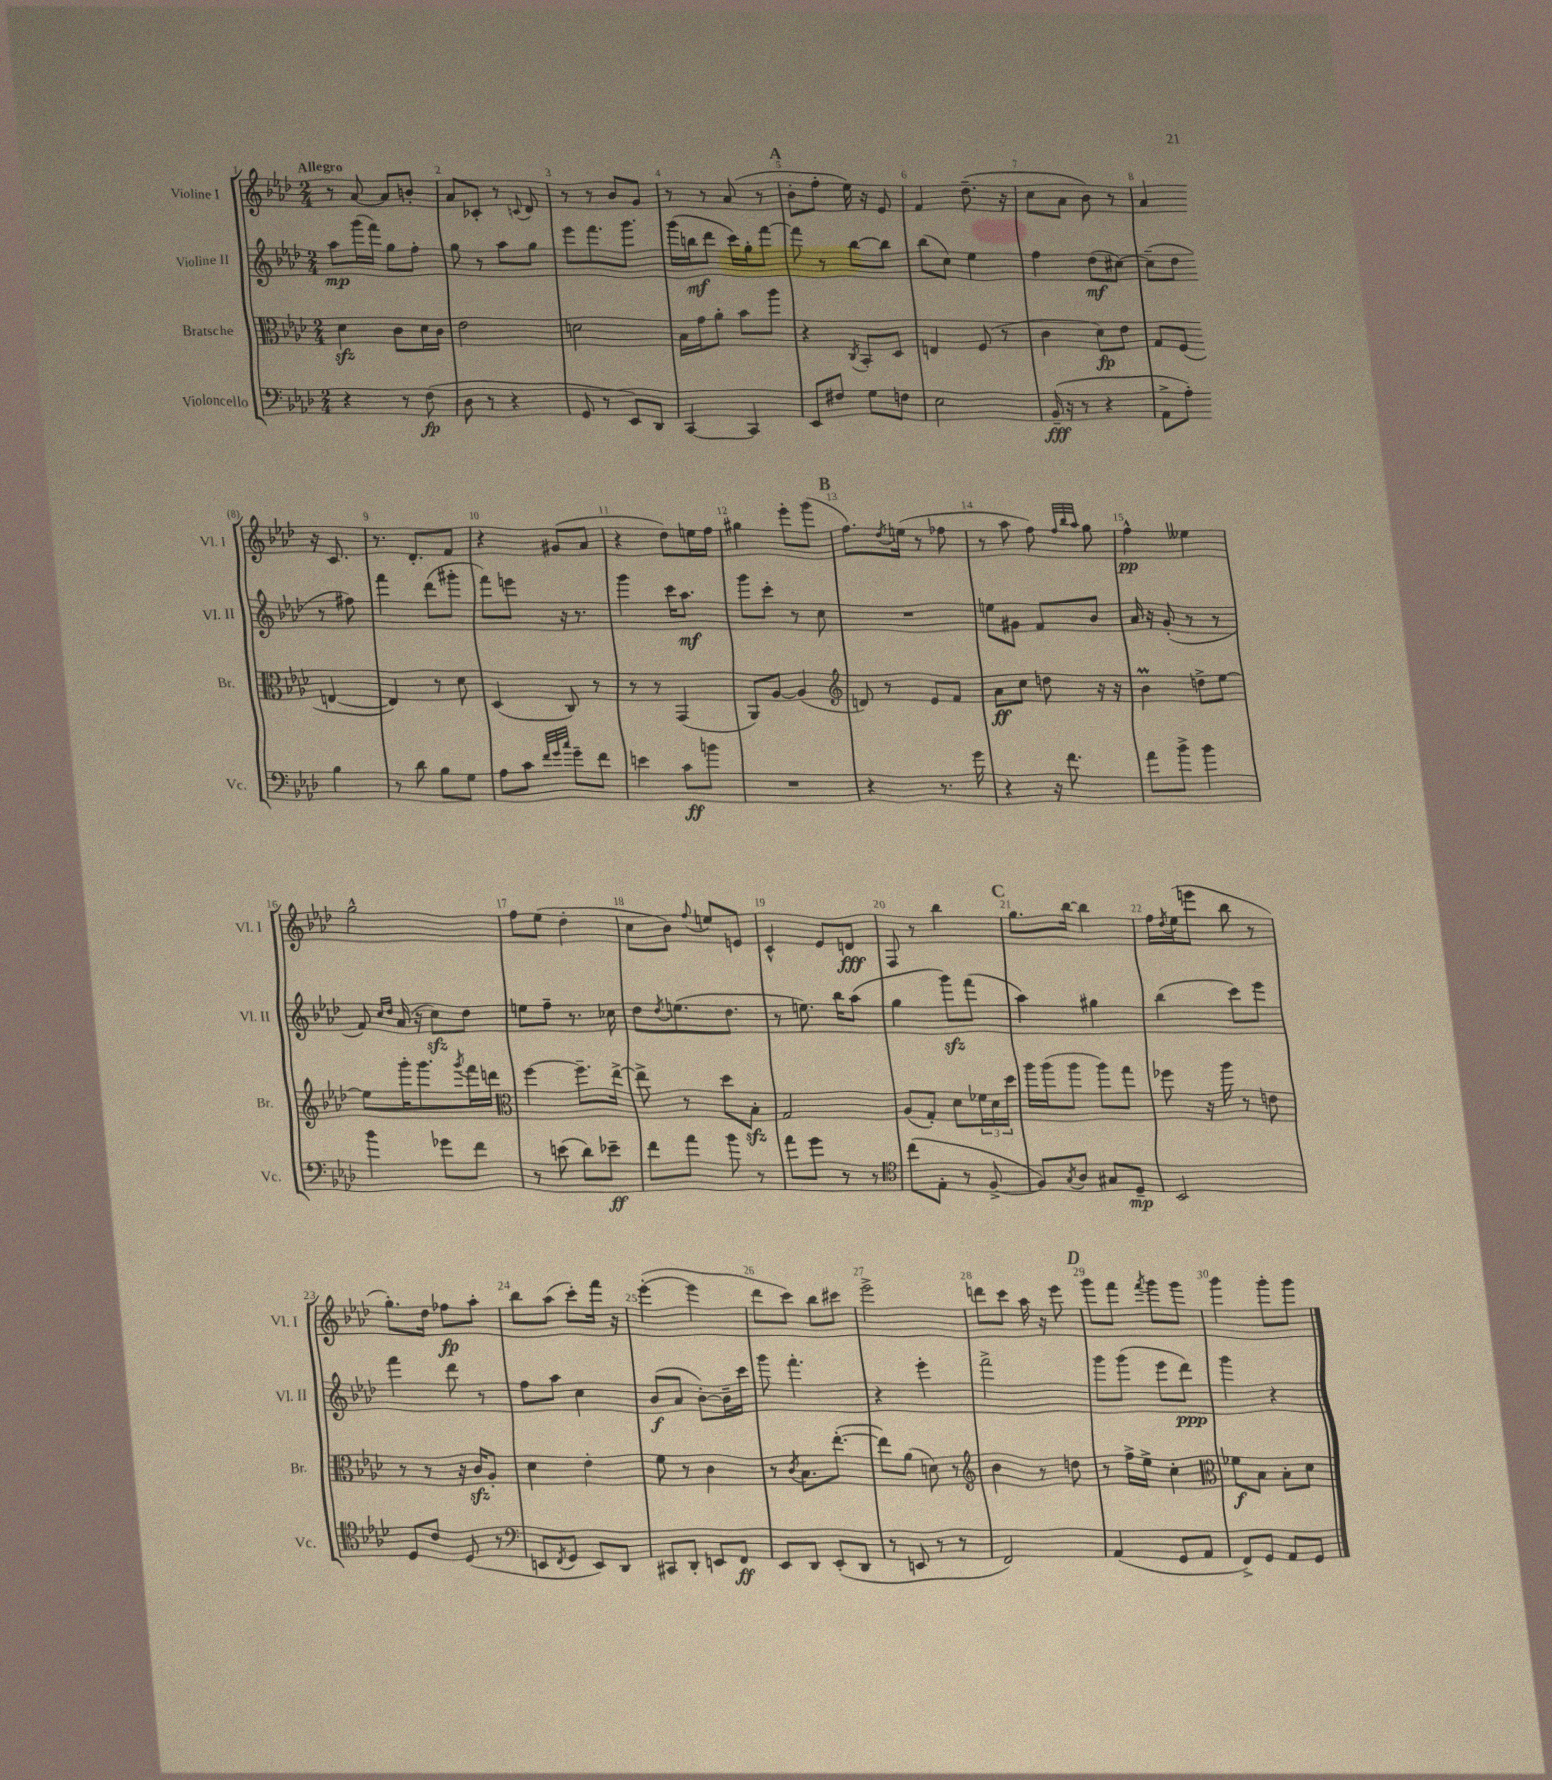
<<
\new StaffGroup <<
\new Staff = "s0" \with { instrumentName = "Violine I" shortInstrumentName = "Vl. I" } {
    \clef treble \key aes \major \numericTimeSignature \time 2/4 \tempo "Allegro"
    r8 aes'8~ aes'8 b'8-. |
    aes'8 ces'8-. r8 \appoggiatura { c'8 } des'8 |
    r8 r8 bes'8 g'8 |
    r8 r8 aes'8( r8 |
    \mark \markup { \bold "A" } bes'8-. f''8-. ees''16) r16 ees'8 |
    f'4 des''8.--( r16 |
    c''8 aes'8 bes'8) r8 |
    aes'4 r16 c'8. |
    r8. des'8.-. f'8 |
    r4 gis'8( aes'8 |
    r4 des''8) e''16 f''16 |
    gis''4 ees'''8-. g'''8( |
    \mark \markup { \bold "B" } f''8.) \acciaccatura { des''8 } e''16( r8 fes''8 |
    r8 aes''8 f''8) \grace { f''32 bes''32 aes''32 } g''8 |
    f''4-^\pp eeses''4 |
    g''2-^ |
    f''8 ees''8( des''4-. |
    c''8 bes'8) \appoggiatura { f''8 } e''8 e'8 |
    c'4-^ ees'8 d'8\fff |
    f8 r8 bes''4 |
    \mark \markup { \bold "C" } g''8. bes''16~ bes''4 |
    f''16 \acciaccatura { des''8 } ees''16( e'''8 bes''8 r8 |
    g''8.-.) des''16 fes''8\fp aes''8-. |
    bes''8 aes''8( c'''8-.) f'''16 r16 |
    ees'''4~-.( ees'''4 |
    des'''8 c'''8) bes''8 cis'''8 |
    ees'''2-> |
    d'''8 c'''8 aes''16 r16 ees'''8 |
    \mark \markup { \bold "D" } g'''8 f'''8 \acciaccatura { f'''8 } g'''8 g'''8 |
    g'''4 g'''8-. g'''8 \bar "|." |
}
\new Staff = "s1" \with { instrumentName = "Violine II" shortInstrumentName = "Vl. II" } {
    \clef treble \key aes \major \numericTimeSignature \time 2/4
    aes''8\mp g'''16( f'''16) g''8 f''8-. |
    g''8 r8 aes''8 g''8 |
    ees'''8 f'''8. g'''8. |
    g'''16( b''16\mf des'''8 c'''16) g''16-. f'''8~ |
    \mark \markup { \bold "A" } f'''8 r8 bes''8~ bes''8 |
    bes''8( c''8) ees''4 |
    f''4 des''8\mf( cis''8~) |
    cis''8--( des''8 r8 fis''8) |
    f'''4 des'''8( gis'''8-. |
    f'''8) e'''8 r16 r8. |
    g'''4 c'''16 aes''8.\mf |
    g'''8 c'''8-. r8 c''8 |
    \mark \markup { \bold "B" } R2 |
    e''8 gis'8 f'8 bes'8 |
    aes'16 r16 g'8-.( r8 r8 |
    f'8) \grace { c''16 des''16 } aes'16( r16 c''8\sfz) des''8 |
    e''8 f''8-- r8. ces''16 |
    des''8 \acciaccatura { des''8 } e''8.( des''8. |
    r8 e''8.) bes''16 aes''8( |
    g''4 g'''8\sfz) f'''8( |
    \mark \markup { \bold "C" } aes''4) gis''4 |
    bes''4( c'''8) ees'''8 |
    f'''4 des'''8 r8 |
    f''8 aes''8 c''4 |
    bes'8\f( aes'8 bes'8~-.) bes'16-- c'''16 |
    g'''8 f'''4.-. |
    r4 ees'''4-. |
    f'''2-> |
    \mark \markup { \bold "D" } g'''8 g'''8( ees'''8 des'''8\ppp) |
    g'''4 r4 \bar "|." |
}
\new Staff = "s2" \with { instrumentName = "Bratsche" shortInstrumentName = "Br." } {
    \clef alto \key aes \major \numericTimeSignature \time 2/4
    des'4\sfz c'8 des'16 c'16 |
    ees'2 |
    d'2 |
    bes16 g'16 aes'8-. bes'8 aes''8 |
    \mark \markup { \bold "A" } r4 \acciaccatura { c8 } bes,8-. des8 |
    e4 f8( r8 |
    c'4 des'8\fp) ees'8 |
    g8 f8( e4~ |
    e4) r8 des'8 |
    des4( c8) r8 |
    r8 r8 g,4( |
    aes,8) aes8~ aes4( |
    \mark \markup { \bold "B" } \clef treble d'8) r8 ees'8 f'8 |
    aes'8\ff c''8 d''8 r16 r16 |
    bes'4\prall d''8-> ees''8~ |
    ees''8 g'''16-. g'''8. \acciaccatura { g'''8 } f'''16 d'''16 |
    \clef alto f''4~ f''8.-- ees''16~-> |
    ees''8-> r8 des''8 bes8-.\sfz |
    g2 |
    aes8( g8-.) des'8 \tuplet 3/2 { fes'16 des'16 des''16 } |
    \mark \markup { \bold "C" } aes''16 aes''16( aes''8 aes''8) g''8 |
    fes''8 r16 aes''16 r8 e'8 |
    r8 r8 r16 c'16\sfz aes8-. |
    des'4 ees'4-. |
    f'8 r8 c'4 |
    r8 \acciaccatura { c'8 } bes8. ees''8.~-.( |
    ees''8) aes'8( d'8) r8 |
    \clef treble bes'4 r8 d''8 |
    \mark \markup { \bold "D" } r8 f''16-> ees''16-> c''4-. |
    \clef alto fes'8\f bes8 bes8-. des'8 \bar "|." |
}
\new Staff = "s3" \with { instrumentName = "Violoncello" shortInstrumentName = "Vc." } {
    \clef bass \key aes \major \numericTimeSignature \time 2/4
    r4 r8 f8\fp( |
    des8 r8 r4 |
    g,8 r8 ees,8) des,8 |
    c,4~ c,4 |
    \mark \markup { \bold "A" } ees,8 fis8 g8 f8 |
    ees2 |
    bes,16--\fff( r16 r8 r4 |
    aes,8-> aes8-.) bes4 |
    r8 des'8 bes8 g8 |
    aes8 c'8 \grace { f'32 g'32 c''32 } g'8-- f'8 |
    e'4 c'8\ff b'8 |
    R2 |
    \mark \markup { \bold "B" } r4 r8. g'16 |
    r4 r16 f'8. |
    aes'8 bes'8-> bes'4 |
    bes'4 ges'8 f'8 |
    r8 e'8( des'8) ees'8--\ff |
    f'8 aes'8 bes'8 r8 |
    aes'8 g'8 r8 r8 |
    \clef tenor c''8( ees8-. r8 f8~-> |
    \mark \markup { \bold "C" } f8) \acciaccatura { g8 } aes8 gis8 des8--\mp |
    bes,2 |
    des8 c'8 des8( r8 |
    \clef bass e,8 \acciaccatura { f,8 } g,8 e,8) des,8 |
    cis,8 des,8-. e,8 f,8\ff |
    ees,8 des,8 ees,8-.( des,8 |
    r8 e,8 r8 r8 |
    f,2) |
    \mark \markup { \bold "D" } aes,4( g,8 aes,8 |
    f,8->) g,8 aes,8 g,8 \bar "|." |
}
>>
>>
\layout { \context { \Score \override BarNumber.break-visibility = ##(#f #t #t) barNumberVisibility = #all-bar-numbers-visible } }
